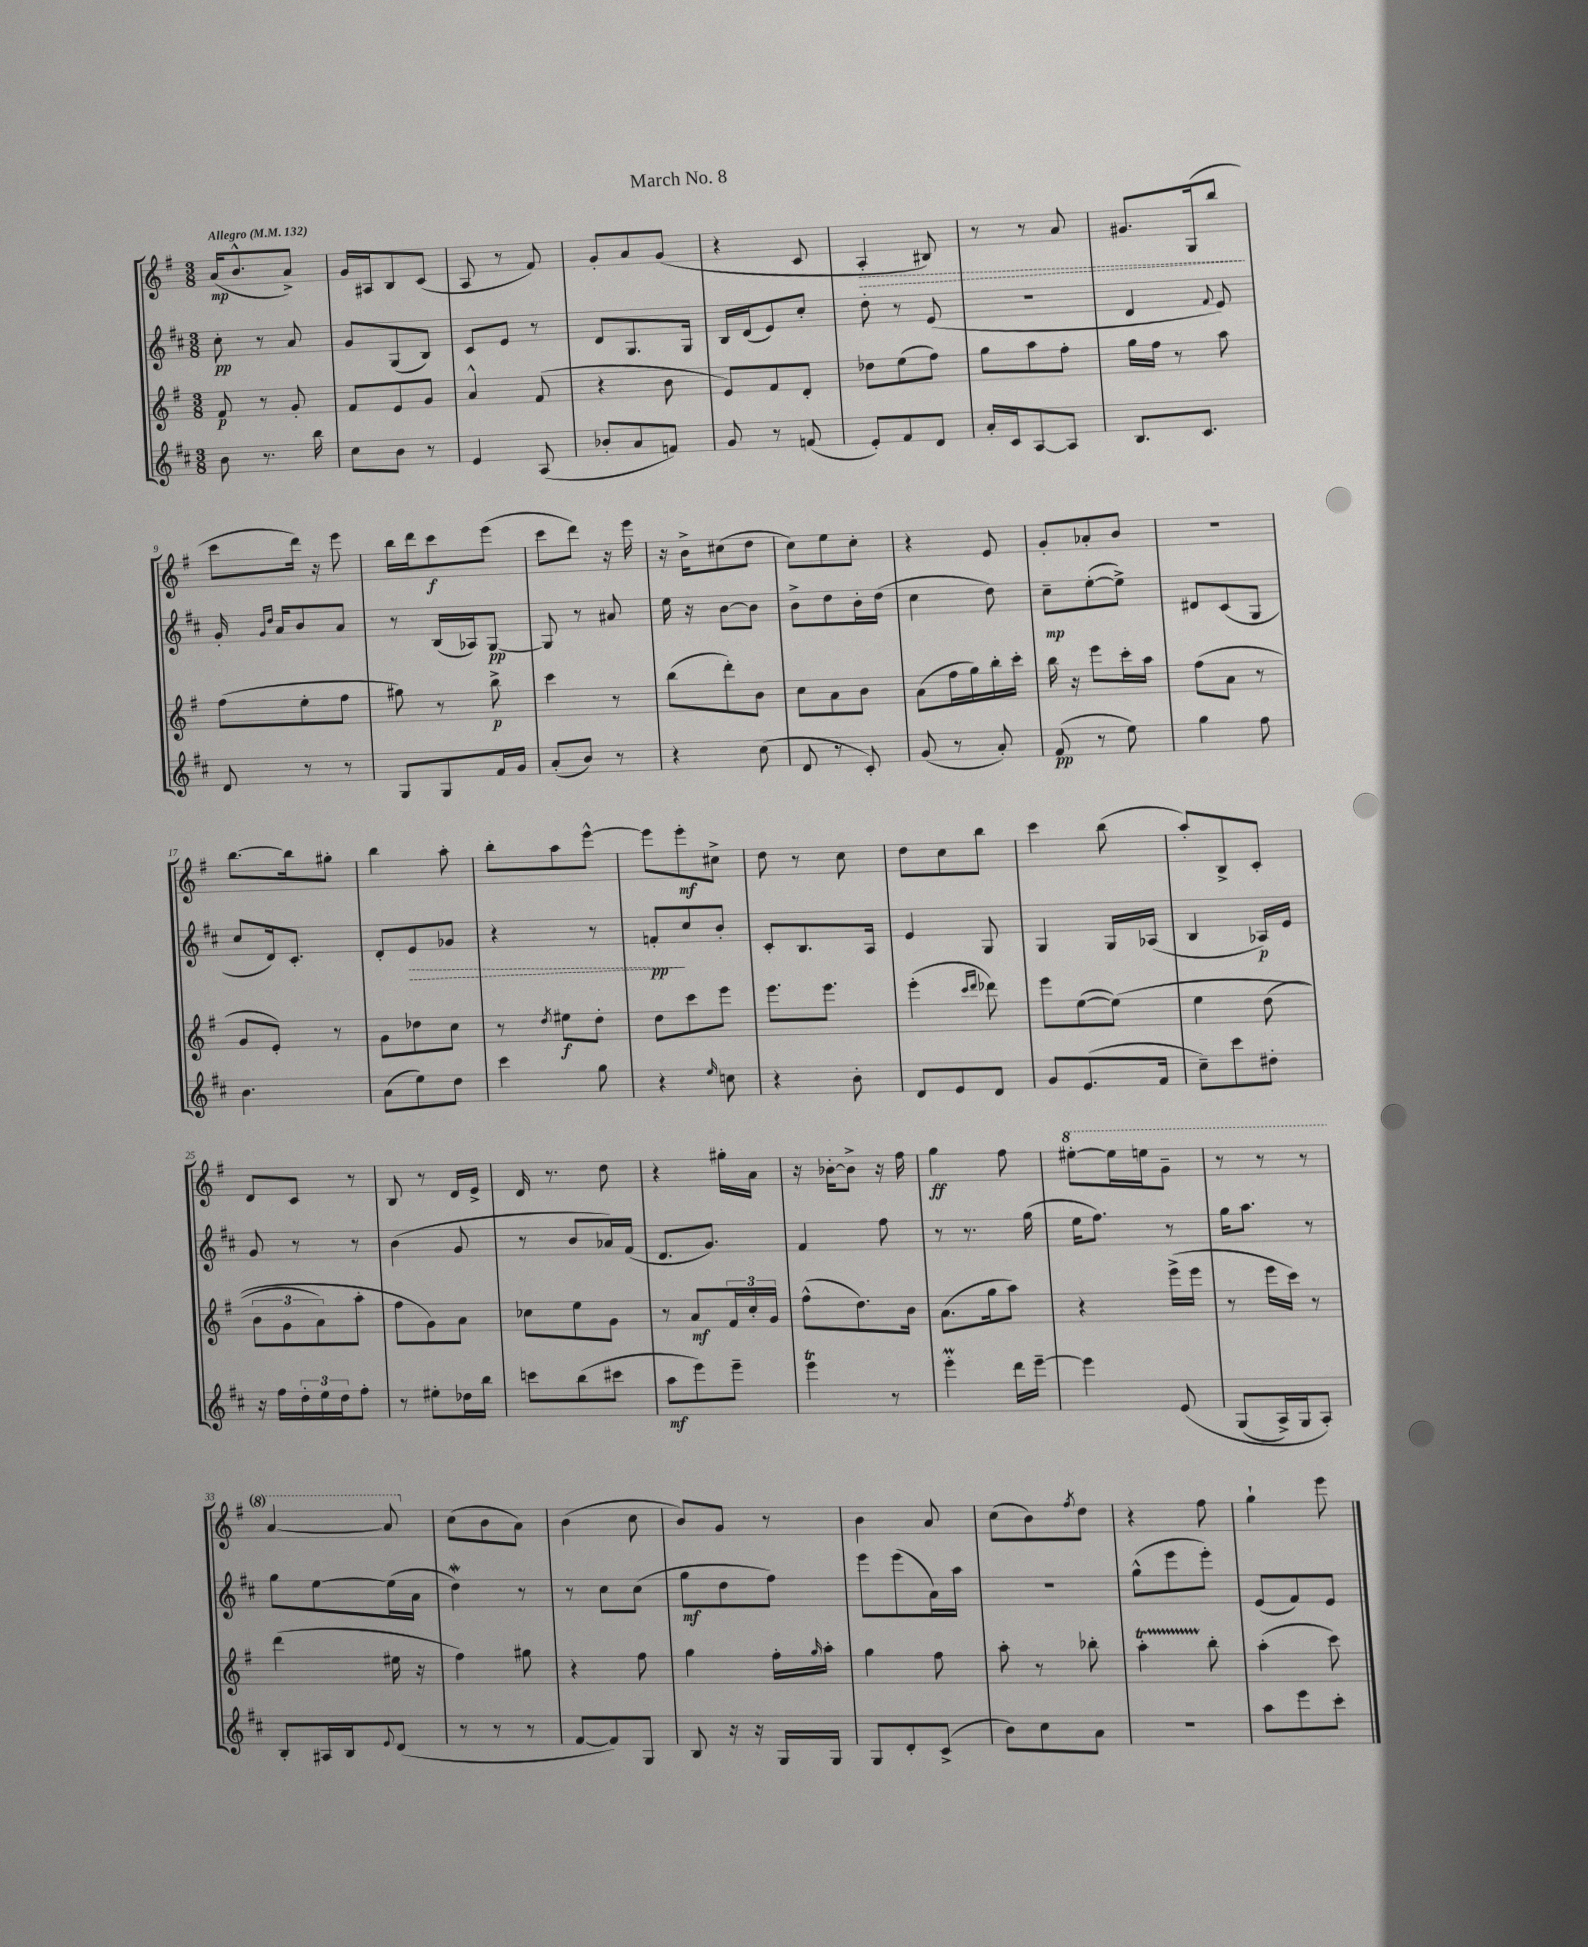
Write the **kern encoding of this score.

**kern	**kern	**kern	**kern
*staff4	*staff3	*staff2	*staff1
*clefG2	*clefG2	*clefG2	*clefG2
*k[f#c#]	*k[f#]	*k[f#c#]	*k[f#]
*M3/8	*M3/8	*M3/8	*M3/8
*MM132	*MM132	*MM132	*MM132
8b	8f#	8cc#'	(16a
.	.	.	8.b^^
8.r	8r	8r	.
.	8g'	8a	8a^)
16bb	.	.	.
=	=	=	=
8cc#	8f#	8g	16g
.	.	.	16A#
8b	8e	(8G	8B
8r	8g	8B)	(8c
=	=	=	=
4e	4a^^	8c#	8A
.	.	8e	8r
(8A	(8f#	8r	8f#)
=	=	=	=
8b-'	4r	8d	8g'
8a	.	8.G	8a
8f)	8b	.	(8g
.	.	16G	.
=	=	=	=
8g	8e)	16B	4r
.	.	(16d	.
8r	8f#	8e)	.
(8f	8d'	8cc#'	8c
=	=	=	=
8e')	8dd-	8dd'	4A'
8f#	(8ee	8r	.
8d	8ff#)	(8e	8B#)
=	=	=	=
16a'	8gg	4.r	8r
16c#	.	.	.
[8A	8aa	.	8r
8A]	8ff#'	.	8a
=	=	=	=
8.B	16gg	4d	8.g#
.	16ff#	.	.
.	8r	.	.
8.c#	.	.	(16G
.	.	8qqf#	.
.	8aa	8e)	8bb
=	=	=	=
8d	(8ff#	16g'	8ccc
.	.	16qqg	.
.	.	16qqdd	.
.	.	16a	.
8r	8ee'	8b	16ddd)
.	.	.	16r
8r	8ff#	8a	8eee
=	=	=	=
8G	8gg#)	8r	16bb
.	.	.	16ddd
8G	8r	(16B	8ccc
.	.	16A-)	.
16f#	8bb^	[8G	(8eee
16g	.	.	.
=	=	=	=
(8a'	4ccc	8G]	8ccc
8b)	.	8r	8ddd)
8r	8r	8a#	16r
.	.	.	16eee
=	=	=	=
4r	(8bb	16ee	16r
.	.	16r	16b^
.	8ddd')	[8b	(8cc#
(8cc#	8b	8b]	8dd
=	=	=	=
8d	8cc	8b^	8cc)
8r	8a	8dd	8ee
8c#')	8b	16b'	8cc'
.	.	(16dd	.
=	=	=	=
(8g	(8a	4cc#	4r
8r	16ff#	.	.
.	16gg)	.	.
8a')	16bb'	8dd)	8e
.	16ccc'	.	.
=	=	=	=
(8f#	16bb	8cc#~	8g'
.	16r	.	.
8r	8eee	([8ee'	8a-'
8ee)	16ccc'	8ee^])	8b
.	16aa	.	.
=	=	=	=
4gg	(8ff#	8d#	4.r
.	8a	(8c#	.
8ff#	8r	8G	.
=	=	=	=
4.b	8g	8cc#	[8.bb
.	8e')	16d)	.
.	.	8.c#'	16bb]
.	8r	.	8gg#'
=	=	=	=
(8a	8g	8d'	4bb
8ee)	8dd-	8e	.
8dd	8cc	8g-	8aa'
=	=	=	=
4ccc#	8r	4r	8bb'
.	8qdd	.	.
.	8ee#	.	8aa
8gg	8dd'	8r	[8eee^^
=	=	=	=
4r	8dd	8f'	8eee]
.	8ccc	8cc#	8eee'
16qqee	.	.	.
8cc	8eee	8b'	8cc#^
=	=	=	=
4r	8.eee	8c#'	8dd
.	.	8.B	8r
.	8.eee	.	.
8b'	.	.	8cc
.	.	16A	.
=	=	=	=
8d	(4eee'	4e	8dd
8e	.	.	8cc
.	16qqccc	.	.
.	16qqddd	.	.
8d	8ddd-)	8G	8bb
=	=	=	=
8g	8eee	4G	4ccc
(8.e	([8ee	.	.
.	&(8ee])	16G	(8bb
16f#	.	(16A-	.
=	=	=	=
8cc#~)	4ee	4B	8aa')
8ccc#	.	.	8B^
8dd#'	(8dd	16A-)	8c'
.	.	16e	.
=	=	=	=
16r	12b	8g	8d
16ff#	.	.	.
.	12g	.	.
24dd'	.	8r	8c
24ee	12a)	.	.
24dd	.	.	.
8ff#'	8aa'	8r	8r
=	=	=	=
8r	8ff#	(4b	8B
8ee#'	8g&)	.	8r
16dd-	8a	8g	16d
16bb	.	.	16e^
=	=	=	=
8ccc	8cc-	8r	16d
.	.	.	8.r
(8bb	8ee	8b	.
8ccc#	8g	16a-)	8dd
.	.	(16f#	.
=	=	=	=
8aa	8r	8.d	4r
8eee)	8a	.	.
.	.	8.g)	.
8eee~	24f#	.	16gg#'
.	24cc'	.	.
.	.	.	16a
.	24g	.	.
=	=	=	=
4eee	(8ff#^^	4f#	16r
.	.	.	[16b-'
.	8.dd)	.	8b-^]
8r	.	8ff#	16r
.	16b	.	16ff#
=	=	=	=
4eee'	(8.a	8r	4gg
.	.	8.r	.
.	16gg	.	.
16ddd	8aa)	.	8ff#
[16eee~	.	(16gg	.
=	=	=	=
4eee]	4r	16ee	[8eee#'
.	.	8.ff#)	.
.	.	.	16eee#]
.	.	.	16eee
&(8e	(16eee^	8r	8gg~
.	16eee	.	.
=	=	=	=
(8G	8r	16gg	8r
.	.	8.aa	.
16A^)	16eee	.	8r
16G	16ccc)	.	.
8A'&)	8r	8r	8r
=	=	=	=
8B'	(4ddd	8gg	[4aa
16A#	.	[8ee	.
16B	.	.	.
8qqe	.	.	.
(8d	16ee#	(16ee]	8aa]
.	16r	16a	.
=	=	=	=
8r	4ff#)	4dd)	(8cc
8r	.	.	8b
8r	8gg#	8r	8a)
=	=	=	=
[8f#	4r	8r	(4b
8f#])	.	8cc#	.
8G	8ff#	(8cc#	8cc
=	=	=	=
8B	4gg	8gg	8b)
16r	.	8dd	8g
16r	.	.	.
16G	16ff#'	8ff#)	8r
.	16qqgg	.	.
16G	16aa'	.	.
=	=	=	=
8G	4gg	8eee	4b
8d'	.	(8eee	.
(8c#^	8ff#	16a)	8a
.	.	16aa	.
=	=	=	=
8b)	8aa'	4.r	(8cc
8cc#	8r	.	8b)
.	.	.	8qff#
8a	8bb-'	.	8dd
=	=	=	=
4.r	4aa'	(8gg^^	4r
.	.	8eee	.
.	8bb'	8eee')	8ff#
=	=	=	=
8aa	(4aa'	(8e	4gg`
8eee	.	8f#)	.
8ccc#'	8ccc)	8e	8eee
==	==	==	==
*-	*-	*-	*-
